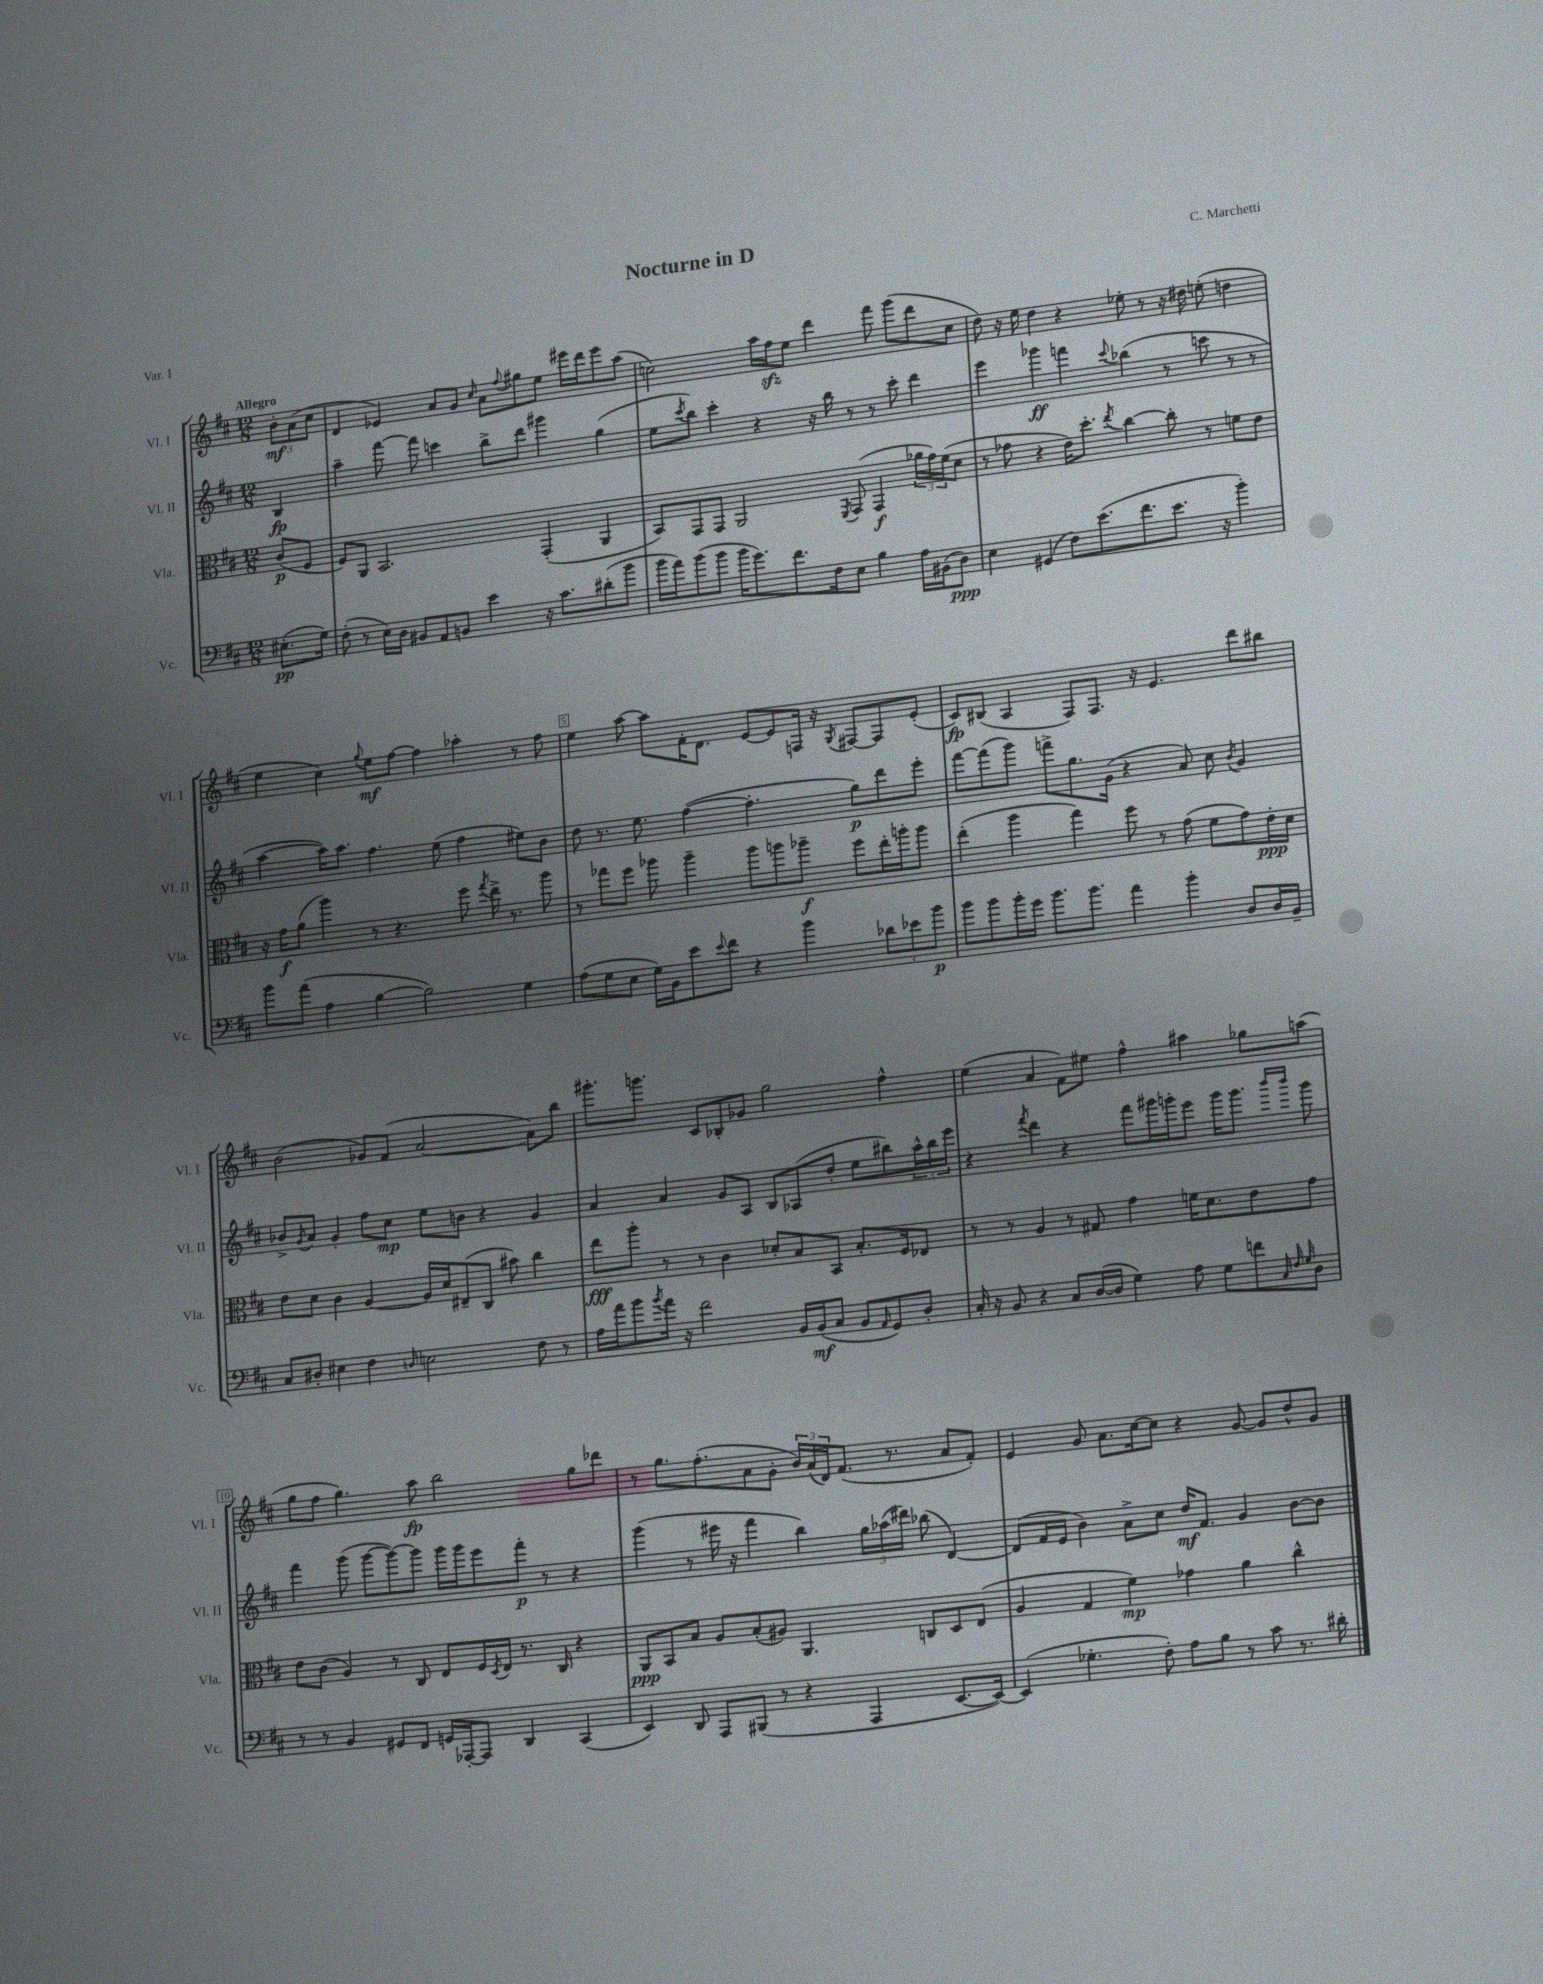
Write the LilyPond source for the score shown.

\header { title = "Nocturne in D" composer = "C. Marchetti" piece = "Var. I" }
<<
\new StaffGroup <<
\new Staff = "s0" \with { instrumentName = "Vl. I" shortInstrumentName = "Vl. I" } {
    \clef treble \key d \major \numericTimeSignature \time 12/8 \partial 4 \tempo "Allegro"
    \tuplet 3/2 { b'8-.\mf a'8( cis''8 } |
    d'4 ees'4) a'8 g'8 \grace { cis''16 } a'8 \appoggiatura { fis''8 } gis''8 e''8 eis'''16 d'''16 eis'''8 a''8( |
    c''2) a''16 fis''16\sfz e''8 d'''4 fis'''8 g'''8( d'''8 c''8 |
    d''8) r16 e''16 d''4 r4 ees''8-. r8 r16 dis''16 e''8-.( d''4 |
    e''4 cis''4) \appoggiatura { g''8 } e''8\mf fis''8~ fis''4 aes''4-. r8 fis''8 |
    e''4 a''8~ a''8 fis'16-. d'8. e'8~ e'8 f16 r16 \acciaccatura { g8 } fis8~ fis8 e'8-.( |
    cis'8\fp) bis8( a4 fis8) fis8. r16 e'4. d'''8 bis''8 |
    b'2( ges'8) fis'8( a'2~ a'8) b''8 |
    gis'''8.-. g'''8. cis'8 bes8-. ges'8 g''2 fis''4-^ |
    e''4( a'4 fis'8) eis''8 fis''4-^ ais''4 ges''8 a''8( |
    g''8 fis''8 g''4.) a''8\fp b''2 g''8 des'''8 |
    r8 g''8. fis''8.-.( a'8 g'8-. \tuplet 3/2 { b'16) a'16( d'16) } fis'8.( r8. a'8 fis'8-.) |
    e'4 g'8 a'8. cis''16~ cis''8 r4 g'8~ g'8 d''8-^ g'8 \bar "|." |
}
\new Staff = "s1" \with { instrumentName = "Vl. II" shortInstrumentName = "Vl. II" } {
    \clef treble \key d \major \numericTimeSignature \time 12/8 \partial 4
    b4\fp |
    a''4-- fis'''8~ fis'''8 c'''4 b''8-> d'''8 gis'''4 g''4( |
    e''8 \acciaccatura { cis'''8 } b''8) cis'''4-. r4 r16 b''16 r8 r8 cis'''8-. d'''4 |
    e'''4 ges'''4\ff f'''4 \appoggiatura { cis'''8 } bes''4( r8 c'''8 r8 r8 |
    a''4~ a''16) a''8. fis''4. e''8( fis''4 eis''8) b'8 |
    d''8 r8. e''8. fis''4~( fis''4.-. g''8\p) d'''8 e'''8-. |
    fis'''8~ fis'''8( g'''8) f'''8-> g''8. g'16( r4 a'8) cis''8 \acciaccatura { b'8 } g'4 |
    bes'8-> \acciaccatura { g'8 } a'8 g'4-. fis''8 cis''8\mp e''8 b'8 r4 g'4 |
    a'4 a'4 g'8 a8 b8 aes8( d''8-. e''8 bis''8) \tuplet 3/2 { a''16-^ bis''16 e'''16 } |
    r4 \acciaccatura { fis'''8 } d'''4 r4 fis'''8 gis'''16 g'''16-. e'''8 g'''16 g'''8. \grace { b'''16 b'''16 } g'''8 |
    fis'''4 g'''8( g'''8~ g'''8~) g'''8 g'''16 g'''16 e'''8 fis'''8-.\p r8 r4 |
    g'''4( r8 eis'''16 r16 fis'''4 b''4) \tuplet 3/2 { g''16 aes''16( dis'''16) } bes''8( d'4~) |
    d'8( fis'16 e'16 b'4) a'8-> cis''8 d''16\mf fis'8. g'4 b'8~ b'8 \bar "|." |
}
\new Staff = "s2" \with { instrumentName = "Vla." shortInstrumentName = "Vla." } {
    \clef alto \key d \major \numericTimeSignature \time 12/8 \partial 4
    cis'8\p( fis8 |
    fis8) a,8 b,2. g,4-.( a,4 |
    b,8) g,8 g,8 a,2 \acciaccatura { fis,8 } g,8( g,4\f \tuplet 3/2 { aes'16 g'16) fis'16( } d'8 |
    r8 ges'8 r4 e'16) d''8.-. \acciaccatura { e''8 } cis''4~ cis''8-. r8 f'8 e'8 |
    r16 g'16\f a'8( a''4) r8 r4. fis''8 \acciaccatura { g''8 } e''16-> r8. a''8 |
    r8 ges''8 fis''8 aes''8 aes''4-- aes''8 a''8 aes''8--\f fis''8 e''16-. a''16-. a''8 |
    e''4-.( a''4 g''4) fis''8 r8 g'8( fis'8 g'8) e'16-.\ppp d'16 |
    e'8 d'8 cis'4 a4~ a16 d'16 eis8--( cis8 bis'8) cis''4 |
    e''8\fff a''8-. r8 r8 cis'4 des'8-. b8 b,8 b8.-. fis16 ees8 |
    r8 r8 a4 r8 gis8 g'4 f'16 d'8. e'8 g'8 |
    e'8 cis'8( a4) r8 cis8 e8 fis16 \acciaccatura { d8 } e16 r8. cis16 r4 |
    a,8\ppp b,8 b8 a8 b8-.( ais8) a,4. c8 d8 e8( |
    a4 g4 fis'4\mp) ges'4 a'4 cis''4-^ \bar "|." |
}
\new Staff = "s3" \with { instrumentName = "Vc." shortInstrumentName = "Vc." } {
    \clef bass \key d \major \numericTimeSignature \time 12/8 \partial 4
    eis8.-.\pp( g16) |
    fis8-.( r8 e16) d16 bis,8 a,8 b,8 e'4 r16 cis'8. dis'8-.( b'8 |
    b'16 a'16) b'8( b'8 b'16 g'8.) fis'8. fis16 e8 b4 a16 bis,16( d8\ppp) |
    e4 gis,4( fis8) e'8.( fis'8. e'8. r16 b'4-.) |
    b'8 a'8( a4 b4~ b2) g4 |
    a8( g8 e8 g16) b,16 e'8 \appoggiatura { e'8 } fis'8 r4 b'4 \tuplet 3/2 { des'8 ees'8 b'8\p } |
    b'8 b'8 b'16-. g'16 b'8. b'8. a'4 b'4-. d8 d16 b,16-- |
    cis8 dis8-. eis4 fis4 \grace { d16 } e2 fis8 r8 |
    a16 a'16 b'8 \acciaccatura { b'8 } a'16 r16 fis'2 b,16 b,16\mf( cis8 b,8 \grace { a,16 } g,8) d8-. |
    cis16-. r16 b,8 r4 cis8 d16~( d16 g4) a8 g8 f'8 \grace { cis32 fis32 g32 } d8 |
    r8 r8 b,4 gis,8 fis,8 g,16 aes,,16~-. aes,,8 d,4 cis,4( |
    e,4) d,8 a,,8 bis,,8( r8 r4 a,,4 e,8.~ e,16~) |
    e,4( ges4.-. fis8-.) a8 b8 r8 cis'8 r8. dis'16-. \bar "|." |
}
>>
>>
\layout { \context { \Score \override BarNumber.break-visibility = ##(#f #t #t) barNumberVisibility = #(every-nth-bar-number-visible 5) \override BarNumber.stencil = #(make-stencil-boxer 0.1 0.3 ly:text-interface::print) } }
